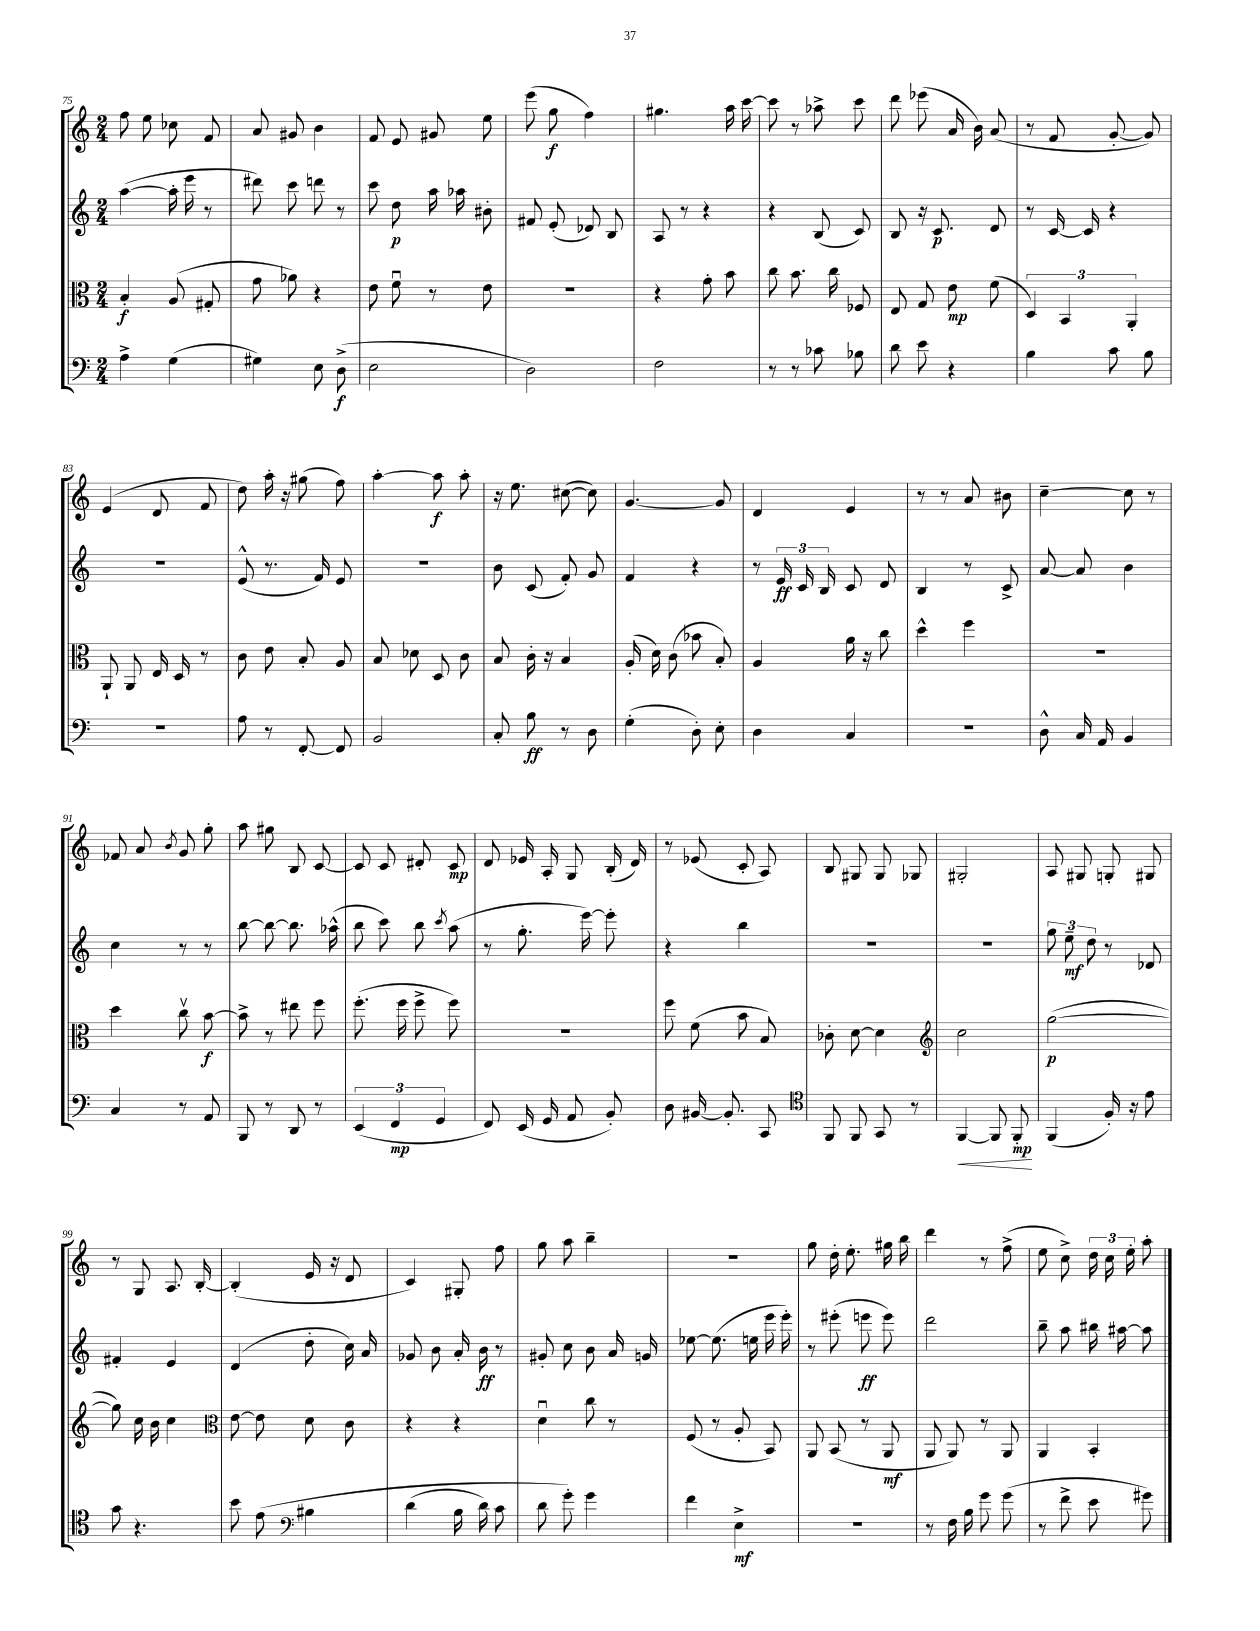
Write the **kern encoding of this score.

**kern	**dynam	**kern	**dynam	**kern	**dynam	**kern	**dynam
*part4	*part4	*part3	*part3	*part2	*part2	*part1	*part1
*staff4	*staff4	*staff3	*staff3	*staff2	*staff2	*staff1	*staff1
*clefF4	*	*clefC3	*	*clefG2	*	*clefG2	*
*k[]	*	*k[]	*	*k[]	*	*k[]	*
*M2/4	*	*M2/4	*	*M2/4	*	*M2/4	*
=75	=75	=75	=75	=75	=75	=75	=75
4A^\	.	4B'/	f	([4aa\	.	8ff\	.
.	.	.	.	.	.	8ee\	.
(4G\	.	(8A/	.	16aa'\]	.	8cc-X\	.
.	.	.	.	16eee\	.	.	.
.	.	8G#X'/	.	8r	.	8f/	.
=76	=76	=76	=76	=76	=76	=76	=76
4G#X\)	.	8g\	.	8ddd#X\)	.	8a/	.
.	.	8a-X\)	.	8ccc\	.	8g#X/	.
8E\	.	4r	.	8dddn\	.	4b\	.
(8D^\	f	.	.	8r	.	.	.
=77	=77	=77	=77	=77	=77	=77	=77
2E\	.	8e\	.	8ccc\	.	8f/	.
.	.	8fu\	.	8dd\	p	8e/	.
.	.	8r	.	16aa\	.	8g#X/	.
.	.	.	.	16aa-X\	.	.	.
.	.	8e\	.	8b#X'\	.	8ee\	.
=78	=78	=78	=78	=78	=78	=78	=78
2D\)	.	2r	.	8f#X/	.	(8eee\	.
.	.	.	.	(8e'/	.	8gg\	f
.	.	.	.	8d-X/)	.	4ff\)	.
.	.	.	.	8B/	.	.	.
=79	=79	=79	=79	=79	=79	=79	=79
2F\	.	4r	.	8A/	.	4.gg#X\	.
.	.	.	.	8r	.	.	.
.	.	8g'\	.	4r	.	.	.
.	.	8b\	.	.	.	16aa\	.
.	.	.	.	.	.	[16ccc\	.
=80	=80	=80	=80	=80	=80	=80	=80
8r	.	8cc\	.	4r	.	8ccc\]	.
8r	.	8.b\	.	.	.	8r	.
8c-X\	.	.	.	(8B/	.	8aa-X^\	.
.	.	16cc\	.	.	.	.	.
8B-X\	.	8F-X/	.	8c/)	.	8ccc\	.
=81	=81	=81	=81	=81	=81	=81	=81
8d\	.	8E/	.	8B/	.	8ddd\	.
8e\	.	8G/	.	16r	.	(8eee-X\	.
.	.	.	.	8.c/	p	.	.
4r	.	8e\	mp	.	.	16a/	.
.	.	.	.	.	.	16b\)	.
.	.	(8f\	.	8d/	.	(8a/	.
=82	=82	=82	=82	=82	=82	=82	=82
4B\	.	6D/)	.	8r	.	8r	.
.	.	.	.	[16c/	.	8f/	.
.	.	6BB/	.	.	.	.	.
.	.	.	.	16c/]	.	.	.
8c\	.	.	.	4r	.	[8g'/	.
.	.	6AA'/	.	.	.	.	.
8B\	.	.	.	.	.	8g/])	.
!!LO:LB:g=z
=83	=83	=83	=83	=83	=83	=83	=83
2r	.	8AA`/	.	2r	.	(4e/	.
.	.	8AA/	.	.	.	.	.
.	.	16E/	.	.	.	8d/	.
.	.	16D/	.	.	.	.	.
.	.	8r	.	.	.	8f/	.
=84	=84	=84	=84	=84	=84	=84	=84
8A\	.	8c\	.	(8e^^/	.	8dd\)	.
8r	.	8e\	.	8.r	.	16aa'\	.
.	.	.	.	.	.	16r	.
[8FF'/	.	8B'/	.	.	.	(8gg#X\	.
.	.	.	.	16f/)	.	.	.
8FF/]	.	8A/	.	8e/	.	8ff\)	.
=85	=85	=85	=85	=85	=85	=85	=85
2BB/	.	8B/	.	2r	.	[4aa'\	.
.	.	8d-X\	.	.	.	.	.
.	.	8D/	.	.	.	8aa\]	f
.	.	8c\	.	.	.	8aa'\	.
=86	=86	=86	=86	=86	=86	=86	=86
8C'/	.	8B/	.	8b\	.	16r	.
.	.	.	.	.	.	8.ee\	.
8B\	ff	16c'\	.	(8c/	.	.	.
.	.	16r	.	.	.	.	.
8r	.	4B/	.	8f'/)	.	([8cc#X\	.
8D\	.	.	.	8g/	.	8cc#\])	.
=87	=87	=87	=87	=87	=87	=87	=87
(4G'\	.	(16A'/	.	4f/	.	[4.g/	.
.	.	16d\)	.	.	.	.	.
.	.	(8c\	.	.	.	.	.
8D'\)	.	8b-X\	.	4r	.	.	.
8E'\	.	8B'/)	.	.	.	8g/]	.
=88	=88	=88	=88	=88	=88	=88	=88
4D\	.	4A/	.	8r	.	4d/	.
.	.	.	.	24e/	ff	.	.
.	.	.	.	24c/	.	.	.
.	.	.	.	24B/	.	.	.
4C/	.	16a\	.	8c/	.	4e/	.
.	.	16r	.	.	.	.	.
.	.	8cc\	.	8d/	.	.	.
=89	=89	=89	=89	=89	=89	=89	=89
2r	.	4dd^^\	.	4B/	.	8r	.
.	.	.	.	.	.	8r	.
.	.	4ff\	.	8r	.	8a/	.
.	.	.	.	8c^/	.	8b#X\	.
=90	=90	=90	=90	=90	=90	=90	=90
8D^^\	.	2r	.	[8a/	.	[4cc~\	.
16C/	.	.	.	8a/]	.	.	.
16AA/	.	.	.	.	.	.	.
4BB/	.	.	.	4b\	.	8cc\]	.
.	.	.	.	.	.	8r	.
!!LO:LB:g=z
=91	=91	=91	=91	=91	=91	=91	=91
4C/	.	4dd\	.	4cc\	.	8f-X/	.
.	.	.	.	.	.	8a/	.
.	.	.	.	.	.	8qb/	.
8r	.	8ccv\	.	8r	.	8g/	.
8AA/	.	[8b\	f	8r	.	8gg'\	.
=92	=92	=92	=92	=92	=92	=92	=92
8BBB/	.	8b^\]	.	[8bb\	.	8aa\	.
8r	.	8r	.	8bb\_	.	8gg#X\	.
8DD/	.	8ee#X\	.	8.bb\]	.	8B/	.
8r	.	8ff\	.	.	.	[8c/	.
.	.	.	.	(16aa-X^^\	.	.	.
=93	=93	=93	=93	=93	=93	=93	=93
(6EE/	.	(8.ff'\	.	8bb\	.	8c/]	.
.	.	.	.	8ccc\)	.	8c/	.
6FF/	mp	.	.	.	.	.	.
.	.	16ff\	.	.	.	.	.
.	.	8ff^\	.	8bb\	.	8d#X'/	.
6GG/	.	.	.	.	.	.	.
.	.	.	.	8qccc/	.	.	.
.	.	8ff\)	.	(8aa\	.	8c/	mp
=94	=94	=94	=94	=94	=94	=94	=94
8FF/)	.	2r	.	8r	.	8d/	.
(16EE/	.	.	.	8.gg'\	.	16e-X/	.
16GG/	.	.	.	.	.	16A'/	.
8AA/	.	.	.	.	.	8G/	.
.	.	.	.	[16eee\)	.	.	.
8BB'/)	.	.	.	8eee'\]	.	(16B'/	.
.	.	.	.	.	.	16d/)	.
=95	=95	=95	=95	=95	=95	=95	=95
8D\	.	8ff\	.	4r	.	8r	.
[16BB#X/	.	(8f\	.	.	.	(8e-X/	.
8.BB#'/]	.	.	.	.	.	.	.
.	.	8b\	.	4bb\	.	8c'/	.
8CC/	.	8B/)	.	.	.	8A/)	.
=96	=96	=96	=96	=96	=96	=96	=96
*clefC4	*	*	*	*	*	*	*
8FF/	.	8c-X'\	.	2r	.	8B/	.
8FF/	.	[8d\	.	.	.	8G#X/	.
8GG/	.	4d\]	.	.	.	8G#/	.
8r	.	.	.	.	.	8G-X/	.
=97	=97	=97	=97	=97	=97	=97	=97
*	*	*clefG2	*	*	*	*	*
!	!LO:HP:b	!	!	!	!	!	!
[4FF/	<	2cc\	.	2r	.	2G#X'/	.
8FF/]	.	.	.	.	.	.	.
8FF'/	mp	.	.	.	.	.	.
.	[	.	.	.	.	.	.
=98	=98	=98	=98	=98	=98	=98	=98
(4FF/	.	([2gg\	p	12gg\	.	8A/	.
.	.	.	.	12ee~\	mf	.	.
.	.	.	.	.	.	8G#X/	.
.	.	.	.	12dd\	.	.	.
16F'/)	.	.	.	8r	.	8Gn'/	.
16r	.	.	.	.	.	.	.
8e\	.	.	.	8d-X/	.	8G#X/	.
!!LO:LB:g=z
=99	=99	=99	=99	=99	=99	=99	=99
8g\	.	8gg\])	.	4f#X'/	.	8r	.
4.r	.	16cc\	.	.	.	8G/	.
.	.	16b\	.	.	.	.	.
.	.	4cc\	.	4e/	.	8.A/	.
.	.	.	.	.	.	[16B'/	.
=100	=100	=100	=100	=100	=100	=100	=100
*	*	*clefC3	*	*	*	*	*
8b\	.	[8e\	.	(4d/	.	(4B'/]	.
(8e\	.	8e\]	.	.	.	.	.
*clefF4	*	*	*	*	*	*	*
4B#X\	.	8d\	.	8dd'\	.	16e/	.
.	.	.	.	.	.	16r	.
.	.	8c\	.	16cc\)	.	8d/	.
.	.	.	.	16a/	.	.	.
=101	=101	=101	=101	=101	=101	=101	=101
(4d\	.	4r	.	8g-X/	.	4c/)	.
.	.	.	.	8b\	.	.	.
16B\	.	4r	.	16a'/	.	8G#X'/	.
16d\)	.	.	.	16b\	ff	.	.
8c\	.	.	.	8r	.	8ff\	.
=102	=102	=102	=102	=102	=102	=102	=102
8d\	.	4du\	.	8g#X'/	.	8gg\	.
8g'\)	.	.	.	8cc\	.	8aa\	.
4g\	.	8cc\	.	8b\	.	4bb~\	.
.	.	8r	.	16a/	.	.	.
.	.	.	.	16gn/	.	.	.
=103	=103	=103	=103	=103	=103	=103	=103
4f\	.	(8F/	.	[8ee-X\	.	2r	.
.	.	8r	.	(8.ee-\]	.	.	.
4E^\	mf	8A'/	.	.	.	.	.
.	.	.	.	16een\	.	.	.
.	.	8BB/)	.	16eee\	.	.	.
.	.	.	.	16eee'\)	.	.	.
=104	=104	=104	=104	=104	=104	=104	=104
2r	.	8AA/	.	8r	.	8gg\	.
.	.	(8BB/	.	(8eee#X'\	.	16dd'\	.
.	.	.	.	.	.	8.ee'\	.
.	.	8r	.	8eeen\	ff	.	.
.	.	8AA/	mf	8eee\)	.	16gg#X\	.
.	.	.	.	.	.	16bb\	.
=105	=105	=105	=105	=105	=105	=105	=105
8r	.	8AA/	.	2ddd\	.	4ddd\	.
16F\	.	8AA/)	.	.	.	.	.
16B\	.	.	.	.	.	.	.
8g\	.	8r	.	.	.	8r	.
(8g\	.	8AA/	.	.	.	(8ff^\	.
=106	=106	=106	=106	=106	=106	=106	=106
8r	.	4AA/	.	8bb~\	.	8ee\	.
8f^\	.	.	.	8aa\	.	8cc^\)	.
8e\	.	4BB'/	.	16bb#X\	.	24dd\	.
.	.	.	.	.	.	24cc\	.
.	.	.	.	[16aa#X\	.	.	.
.	.	.	.	.	.	24ee'\	.
8g#X\)	.	.	.	8aa#\]	.	8aa'\	.
==	==	==	==	==	==	==	==
*-	*-	*-	*-	*-	*-	*-	*-
